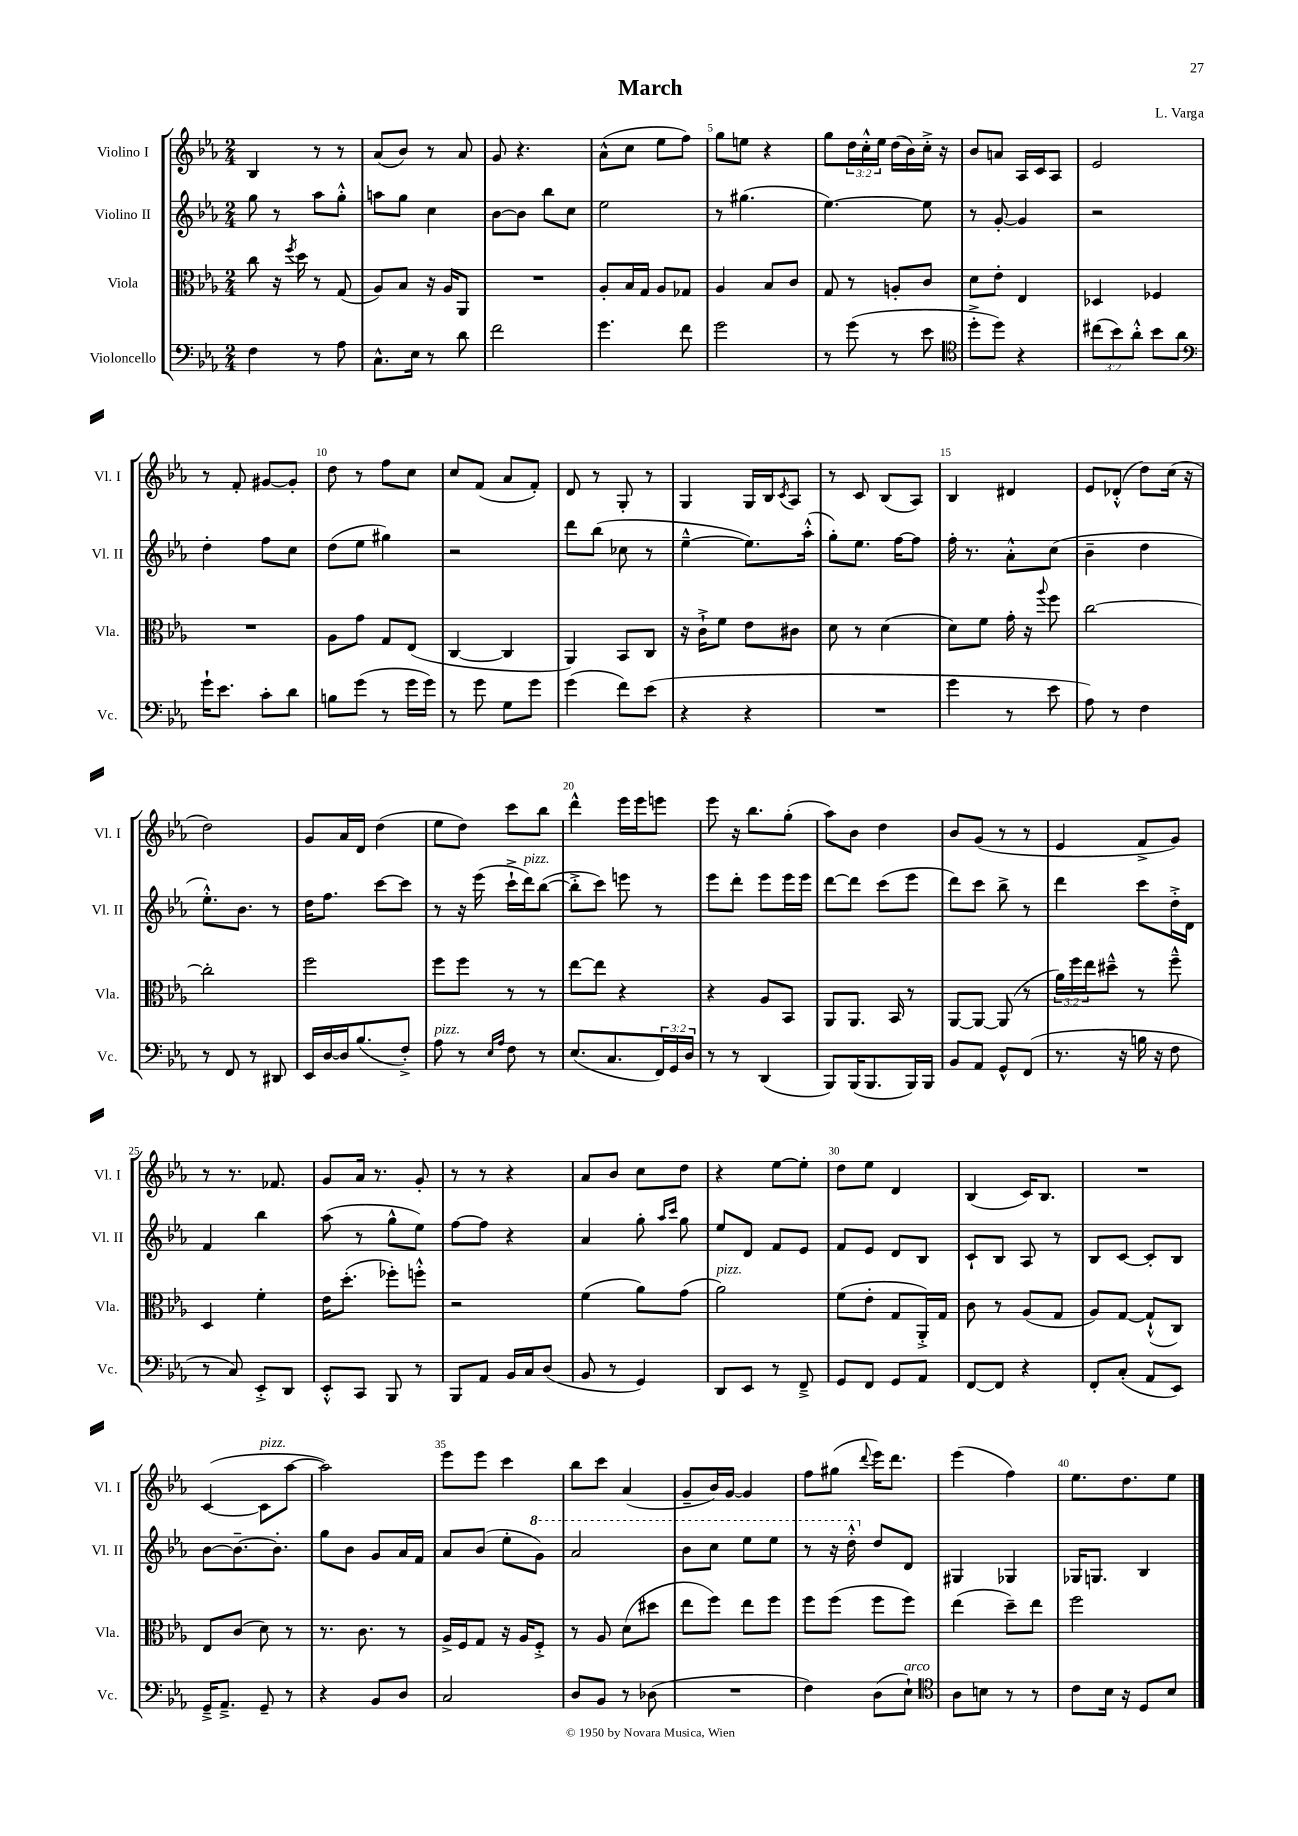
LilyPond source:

\header { title = "March" composer = "L. Varga" }
<<
\new StaffGroup <<
\new Staff = "s0" \with { instrumentName = "Violino I" shortInstrumentName = "Vl. I" } {
    \clef treble \key ees \major \numericTimeSignature \time 2/4 \override Staff.TupletNumber.text = #tuplet-number::calc-fraction-text
    bes4 r8 r8 |
    aes'8( bes'8) r8 aes'8 |
    g'8 r4. |
    aes'8-^( c''8 ees''8 f''8) |
    g''8 e''8 r4 |
    g''8 \tuplet 3/2 { d''16 c''16-.-^ ees''16 } d''16( bes'16) c''16-.-> r16 |
    bes'8 a'8 aes16 c'16 aes8 |
    ees'2 |
    r8 f'8-. gis'8~ gis'8-. |
    d''8 r8 f''8 c''8 |
    c''8 f'8( aes'8 f'8-.) |
    d'8 r8 g8-. r8 |
    g4 g16 bes16 \acciaccatura { c'8 } aes8 |
    r8 c'8 bes8( aes8) |
    bes4 dis'4 |
    ees'8 des'8-.-^( d''8) c''16( r16 |
    d''2) |
    g'8 aes'16 d'16 d''4( |
    ees''8 d''8) c'''8 bes''8 |
    d'''4-^ ees'''16 ees'''16 e'''8 |
    ees'''8 r16 bes''8. g''8-.( |
    aes''8) bes'8 d''4 |
    bes'8 g'8( r8 r8 |
    ees'4 f'8-> g'8) |
    r8 r8. fes'8. |
    g'8 aes'16 r8. g'8-. |
    r8 r8 r4 |
    aes'8 bes'8 c''8 d''8 |
    r4 ees''8~ ees''8-. |
    d''8 ees''8 d'4 |
    bes4( c'16) bes8. |
    R2 |
    c'4~( c'8^\markup { \italic "pizz." } aes''8~ |
    aes''2) |
    ees'''8 ees'''8 c'''4 |
    bes''8 c'''8 aes'4( |
    g'8-- bes'16) g'16~ g'4 |
    f''8 gis''8( \appoggiatura { d'''8 } ees'''16) d'''8. |
    ees'''4( f''4) |
    ees''8. d''8. ees''8 \bar "|." |
}
\new Staff = "s1" \with { instrumentName = "Violino II" shortInstrumentName = "Vl. II" } {
    \clef treble \key ees \major \numericTimeSignature \time 2/4
    g''8 r8 aes''8 g''8-.-^ |
    a''8 g''8 c''4 |
    bes'8~ bes'8 bes''8 c''8 |
    ees''2 |
    r8 gis''4.( |
    ees''4.~) ees''8 |
    r8 g'8~-. g'4 |
    r2 |
    d''4-. f''8 c''8 |
    d''8( ees''8 gis''4) |
    r2 |
    d'''8 bes''8( ces''8 r8 |
    ees''4~---^ ees''8.) aes''16-.-^( |
    g''8-.) ees''8. f''16~ f''8 |
    f''16-. r8. aes'8-.-^ c''8( |
    bes'4-- d''4 |
    ees''8.-.-^) bes'8. r8 |
    d''16 f''8. c'''8~ c'''8 |
    r8 r16 ees'''16( c'''16-!-> d'''16^\markup { \italic "pizz." }) bes''8~( |
    bes''8-.-> c'''8) e'''8 r8 |
    ees'''8 d'''8-. ees'''8 ees'''16 ees'''16 |
    d'''8~ d'''8 c'''8( ees'''8 |
    d'''8) c'''8 bes''8-> r8 |
    d'''4 c'''8 d''16-.-> d'16 |
    f'4 bes''4 |
    aes''8( r8 g''8-^ ees''8) |
    f''8~ f''8 r4 |
    aes'4 g''8-. \grace { aes''16 c'''16 } g''8 |
    ees''8 d'8 f'8 ees'8 |
    f'8 ees'8 d'8 bes8 |
    c'8-! bes8 aes8 r8 |
    bes8 c'8~ c'8-. bes8 |
    bes'8~ bes'8.~-- bes'8.-. |
    g''8 bes'8 g'8 aes'16 f'16 |
    aes'8 bes'8( ees''8-. \ottava #1 g''8) |
    aes''2 |
    bes''8 c'''8 ees'''8 ees'''8 |
    r8 r16 d'''16-.-^ \ottava #0 d''8 d'8 |
    gis4 ges4 |
    ges16 g8. bes4 \bar "|." |
}
\new Staff = "s2" \with { instrumentName = "Viola" shortInstrumentName = "Vla." } {
    \clef alto \key ees \major \numericTimeSignature \time 2/4 \override Staff.TupletNumber.text = #tuplet-number::calc-fraction-text
    c''8 r16 \acciaccatura { f''8 } d''16 r8 g8( |
    aes8) bes8 r16 aes16 aes,8 |
    R2 |
    aes8-. bes16 g16 aes8 ges8 |
    aes4 bes8 c'8 |
    g8 r8 a8-. c'8 |
    d'8 ees'8-. ees4 |
    des4 fes4 |
    R2 |
    aes8 g'8 g8 ees8( |
    c4~ c4 |
    aes,4) bes,8 c8 |
    r16 c'16-!-> f'8 ees'8 cis'8 |
    d'8 r8 d'4( |
    d'8) f'8 g'16-. r16 \appoggiatura { aes''8 } f''8 |
    c''2~ |
    c''2-. |
    f''2 |
    f''8 f''8 r8 r8 |
    ees''8~ ees''8 r4 |
    r4 aes8 bes,8 |
    aes,8 aes,8. bes,16 r8 |
    aes,8~ aes,8~ aes,8( r8 |
    \tuplet 3/2 { aes'16) f''16 ees''16 } dis''8---^ r8 f''8---^ |
    d4 f'4-. |
    ees'16 d''8.-.( fes''8-.) f''8-.-^ |
    r2 |
    f'4( aes'8) g'8( |
    aes'2^\markup { \italic "pizz." }) |
    f'8( ees'8-. g8 aes,16-.->) g16 |
    c'8 r8 aes8( g8 |
    aes8) g8~ g8-!-^( c8) |
    ees8 c'8( d'8) r8 |
    r8. c'8. r8 |
    aes16-> f16 g8 r16 aes16 f8-.-> |
    r8 aes8 d'8( dis''8 |
    ees''8 f''8) ees''8 f''8 |
    f''8 f''8( f''8 f''8) |
    ees''4( d''8--) ees''8 |
    f''2 \bar "|." |
}
\new Staff = "s3" \with { instrumentName = "Violoncello" shortInstrumentName = "Vc." } {
    \clef bass \key ees \major \numericTimeSignature \time 2/4 \override Staff.TupletNumber.text = #tuplet-number::calc-fraction-text
    f4 r8 aes8 |
    c8.-^ ees16 r8 d'8 |
    f'2 |
    g'4. f'8 |
    g'2 |
    r8 g'8( r8 ees'8 |
    \clef tenor d''8-.-> d''8) r4 |
    \tuplet 3/2 { cis''8( bes'8) aes'8-.-^ } bes'8 aes'8 |
    \clef bass g'16-! ees'8. c'8-. d'8 |
    b8 g'8( r8 g'16 g'16) |
    r8 g'8 g8 g'8 |
    g'4( f'8) ees'8( |
    r4 r4 |
    R2 |
    g'4 r8 ees'8 |
    aes8) r8 f4 |
    r8 f,8 r8 dis,8 |
    ees,16 d16~ d16 bes8.( f8-.->) |
    aes8^\markup { \italic "pizz." } r8 \grace { ees16 aes16 } f8 r8 |
    ees8.( c8. \tuplet 3/2 { f,16) g,16 d16 } |
    r8 r8 d,4( |
    bes,,8) bes,,16( bes,,8. bes,,16) bes,,16 |
    bes,8 aes,8 g,8-^ f,8( |
    r8. r16 b16 r16 f8 |
    r8 c8) ees,8-.-> d,8 |
    ees,8-.-^ c,8 bes,,8 r8 |
    bes,,8 aes,8 bes,16 c16 d8( |
    bes,8 r8 g,4) |
    d,8 ees,8 r8 f,8---> |
    g,8 f,8 g,8 aes,8 |
    f,8~ f,8 r4 |
    f,8-. c8-.( aes,8 ees,8) |
    g,16---> aes,8.---> g,8-- r8 |
    r4 bes,8 d8 |
    c2 |
    d8 bes,8 r8 des8( |
    R2 |
    f4) d8( ees8-!^\markup { \italic "arco" }) |
    \clef tenor aes8 b8 r8 r8 |
    c'8 bes16 r16 d8 bes8 \bar "|." |
}
>>
>>
\layout { \context { \Score \override BarNumber.break-visibility = ##(#f #t #t) barNumberVisibility = #(every-nth-bar-number-visible 5) } }
